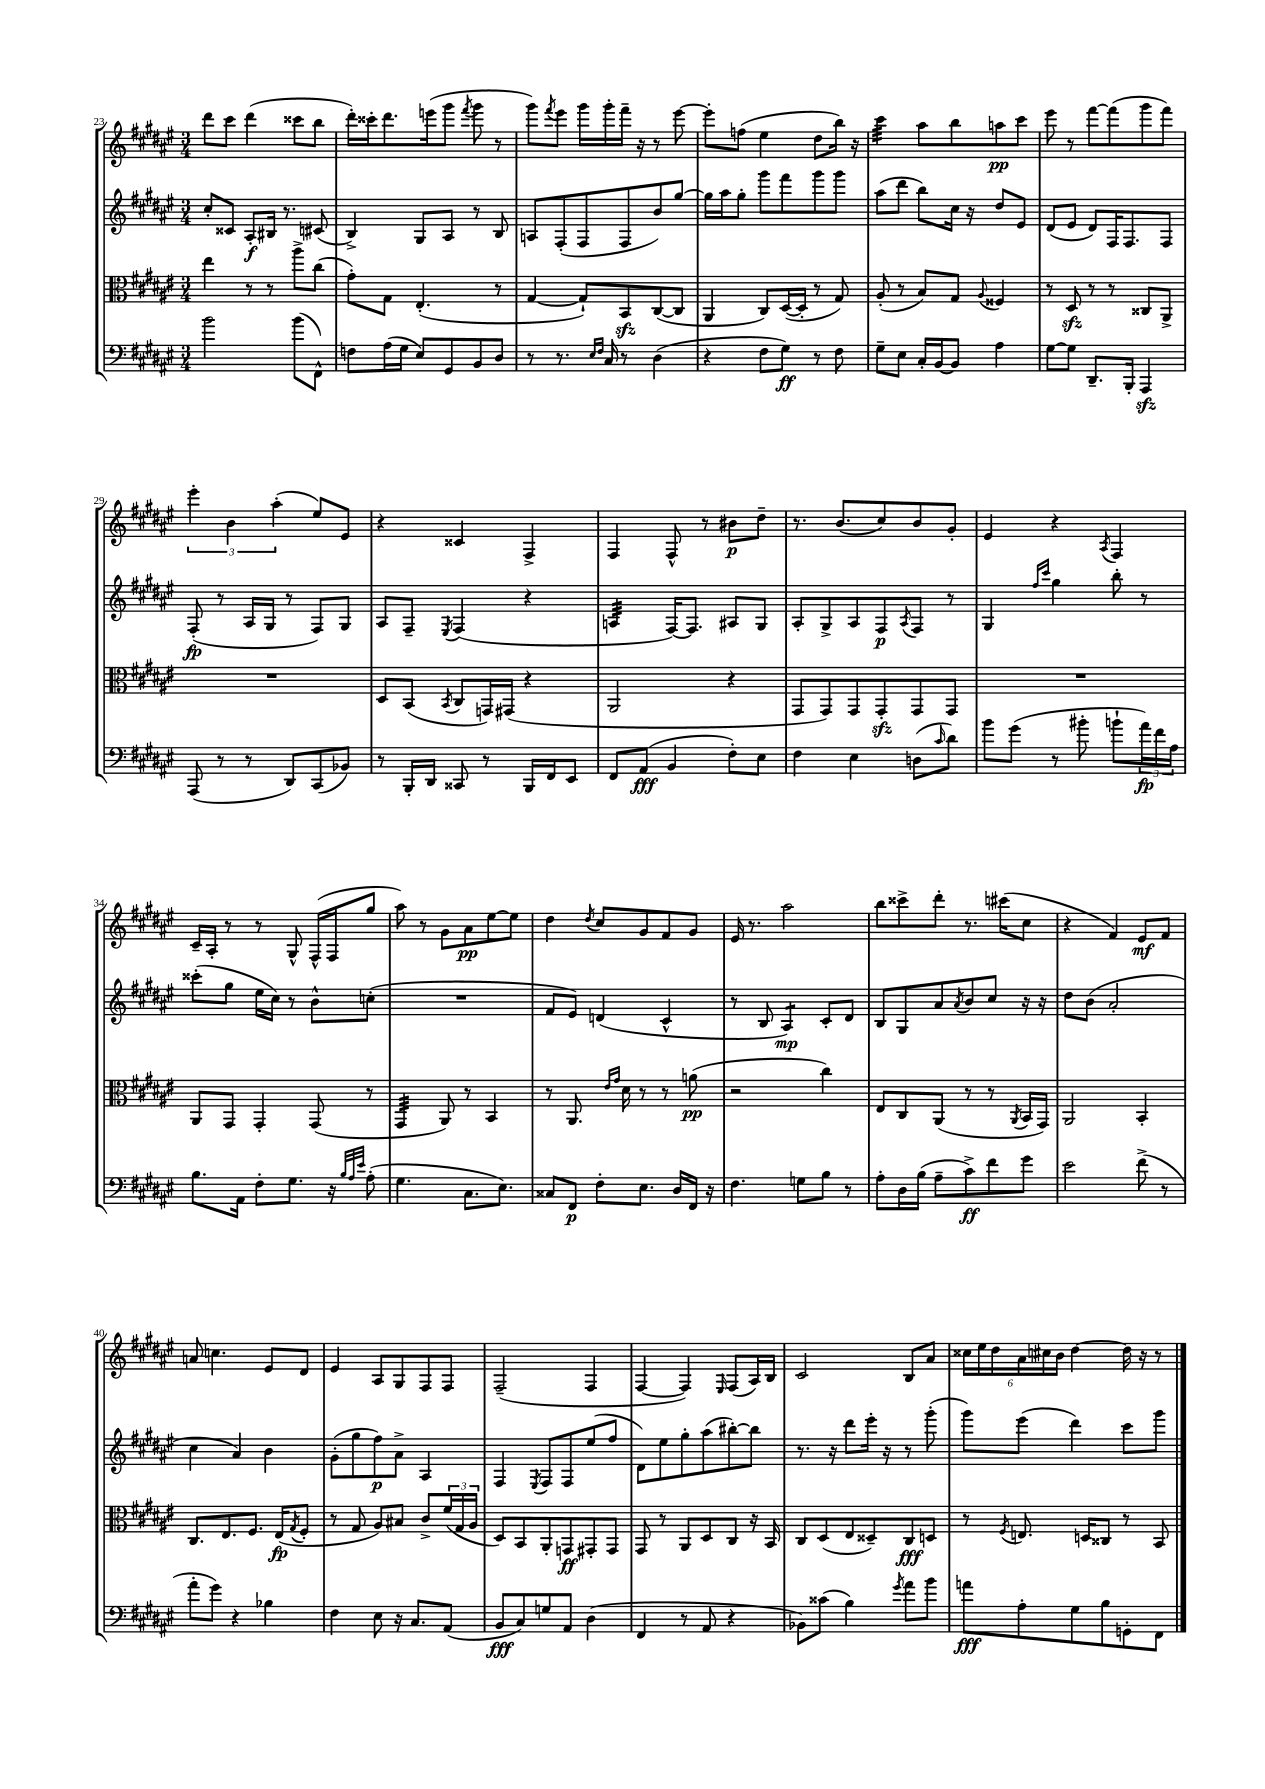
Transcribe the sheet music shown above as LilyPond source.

<<
\new StaffGroup <<
\new Staff = "s0" {
    \clef treble \key fis \major \numericTimeSignature \time 3/4
    dis'''8 cis'''8 dis'''4( cisis'''8 b''8 |
    dis'''16-.) cisis'''16-. dis'''8. e'''16( gis'''8 \acciaccatura { fis'''8 } gis'''8 r8 |
    gis'''8) \acciaccatura { fis'''8 } eis'''8 gis'''16 gis'''16-. fis'''16-- r16 r8 eis'''8~ |
    eis'''8-. f''8( eis''4 dis''8 b''16) r16 |
    cis'''4:32 ais''8 b''8 a''8\pp cis'''8 |
    eis'''8 r8 fis'''8~ fis'''8( gis'''8 fis'''8) |
    \tuplet 3/2 { eis'''4-. b'4 ais''4-.( } eis''8) eis'8 |
    r4 cisis'4 fis4-> |
    fis4 fis8-^ r8 bis'8\p dis''8-- |
    r8. b'8.( cis''8) b'8 gis'8-. |
    eis'4 r4 \acciaccatura { ais8 } fis4 |
    cis'16-- ais16-. r8 r8 gis8-^ fis16-^( fis16 gis''8 |
    ais''8) r8 gis'8 ais'8\pp eis''8~ eis''8 |
    dis''4 \acciaccatura { dis''8 } cis''8 gis'8 fis'8 gis'8 |
    eis'16 r8. ais''2 |
    b''8 cisis'''8-> dis'''8-. r8. cis'''16( cis''8 |
    r4 fis'4) eis'8\mf fis'8 |
    a'8 c''4. eis'8 dis'8 |
    eis'4 ais8 gis8 fis8 fis8 |
    fis2--( fis4 |
    fis4~ fis4) \grace { eis16 } fis8( ais16) b16 |
    cis'2 b8 ais'8 |
    \tuplet 6/4 { cisis''16 eis''16 dis''16 ais'16 cis''16 b'16 } dis''4~ dis''16 r16 r8 \bar "|." |
}
\new Staff = "s1" {
    \clef treble \key fis \major \numericTimeSignature \time 3/4
    cis''8-. cisis'8 ais8-.\f bis16 r8. cis'8( |
    b4->) gis8 ais8 r8 b8 |
    a8 fis8-.( fis8 fis8 b'8) gis''8~ |
    gis''16 ais''16 gis''8-. gis'''8 fis'''8 gis'''8 gis'''8 |
    ais''8( dis'''8 b''8) cis''16 r16 dis''8 eis'8 |
    dis'8( eis'8 dis'8) fis16 fis8. fis8 |
    fis8-.\fp( r8 ais16 gis16 r8 fis8) gis8 |
    ais8 fis8-- \acciaccatura { eis8 } fis4( r4 |
    a4:32 fis16~) fis8. ais8 gis8 |
    ais8-. gis8-> ais8 fis8\p \acciaccatura { ais8 } fis8 r8 |
    gis4 \grace { fis''16 cis'''16 } gis''4 b''8-. r8 |
    cisis'''8-.( gis''8 eis''16 cis''16) r8 b'8-^ c''8-.( |
    R2. |
    fis'8 eis'8) d'4( cis'4-^ |
    r8 b8 ais4:8\mp) cis'8-. dis'8 |
    b8 gis8 ais'8 \acciaccatura { ais'8 } b'8 cis''8 r16 r16 |
    dis''8 b'8( ais'2-. |
    cis''4 ais'4) b'4 |
    gis'8-.( gis''8 fis''8\p) ais'8-> ais4 |
    fis4 \acciaccatura { eis8 } fis8 fis8 eis''8( fis''8 |
    dis'8) eis''8 gis''8-. ais''8( bis''8~-.) bis''8 |
    r8. r16 dis'''8 eis'''16-. r16 r8 gis'''8-.( |
    gis'''8) eis'''8( dis'''4) cis'''8 gis'''8 \bar "|." |
}
\new Staff = "s2" {
    \clef alto \key fis \major \numericTimeSignature \time 3/4
    eis''4 r8 r8 ais''8-> cis''8( |
    gis'8-.) gis8 eis4.-.( r8 |
    gis4~ gis8-!) b,8\sfz cis8~( cis8 |
    ais,4 cis8) dis16~( dis16-. r8 gis8) |
    ais8-.( r8 b8) gis8 \appoggiatura { ais8 } fisis4 |
    r8 dis8\sfz r8 r8 cisis8 ais,8-> |
    R2. |
    dis8 b,8( \acciaccatura { b,8 } cis8 g,16) gis,16( r4 |
    ais,2 r4 |
    gis,8 gis,8) gis,8 gis,8-.\sfz gis,8 gis,8 |
    R2. |
    ais,8 gis,8 gis,4-. gis,8( r8 |
    gis,4:32 ais,8) r8 b,4 |
    r8 ais,8. \grace { eis'16 gis'16 } dis'16 r8 r8 a'8\pp( |
    r2 cis''4) |
    eis8 cis8 ais,8( r8 r8 \acciaccatura { ais,8 } b,16 gis,16) |
    ais,2 b,4-. |
    cis8. eis8. fis8. eis16\fp( \acciaccatura { gis8 } fis8-. |
    r8 gis8 ais8) bis8 cis'8-> \tuplet 3/2 { fis'16( gis16 ais16 } |
    dis8) b,8 ais,8-. g,8\ff gis,8-. gis,8 |
    gis,8 r8 ais,8 dis8 cis8 r16 b,16 |
    cis8 dis8( eis8 disis8--) cis8\fff d8 |
    r8 \acciaccatura { fis8 } e8. d16 cisis8 r8 b,8 \bar "|." |
}
\new Staff = "s3" {
    \clef bass \key fis \major \numericTimeSignature \time 3/4
    b'2 b'8( fis,8-^) |
    f8 ais16( gis16 eis8) gis,8 b,8 dis8 |
    r8 r8. \grace { eis16 fis16 } cis16 r8 dis4( |
    r4 fis8 gis8\ff) r8 fis8 |
    gis8-- eis8 cis16-. b,16~ b,8 ais4 |
    gis8~ gis8 dis,8.-- b,,16-. ais,,4\sfz |
    ais,,8( r8 r8 dis,8) cis,8( bes,8) |
    r8 b,,16-. dis,16 cisis,8 r8 b,,16 fis,16 eis,8 |
    fis,8 ais,8\fff( b,4 fis8-.) eis8 |
    fis4 eis4 d8( \grace { cis'16 } dis'8) |
    b'8 gis'8( r8 bis'8-. b'8-! \tuplet 3/2 { ais'16\fp) fis'16 ais16 } |
    b8. ais,16 fis8-. gis8. r16 \grace { b32 ais32 eis'32 } ais8-.( |
    gis4. cis8. eis8.) |
    cisis8 fis,8\p fis8-. eis8. dis16 fis,16 r16 |
    fis4. g8 b8 r8 |
    ais8-. dis16 b16( ais8-- cis'8->\ff) fis'8 gis'8 |
    eis'2 fis'8->( r8 |
    ais'8-. gis'8) r4 bes4 |
    fis4 eis8 r16 cis8. ais,8( |
    b,8\fff cis8) g8 ais,8 dis4( |
    fis,4 r8 ais,8 r4 |
    bes,8) cisis'8( b4) \acciaccatura { gis'8 } ais'8 b'8 |
    a'8\fff ais8-. gis8 b8 g,8-. fis,8 \bar "|." |
}
>>
>>
\layout { \context { \Score currentBarNumber = #23 } }
